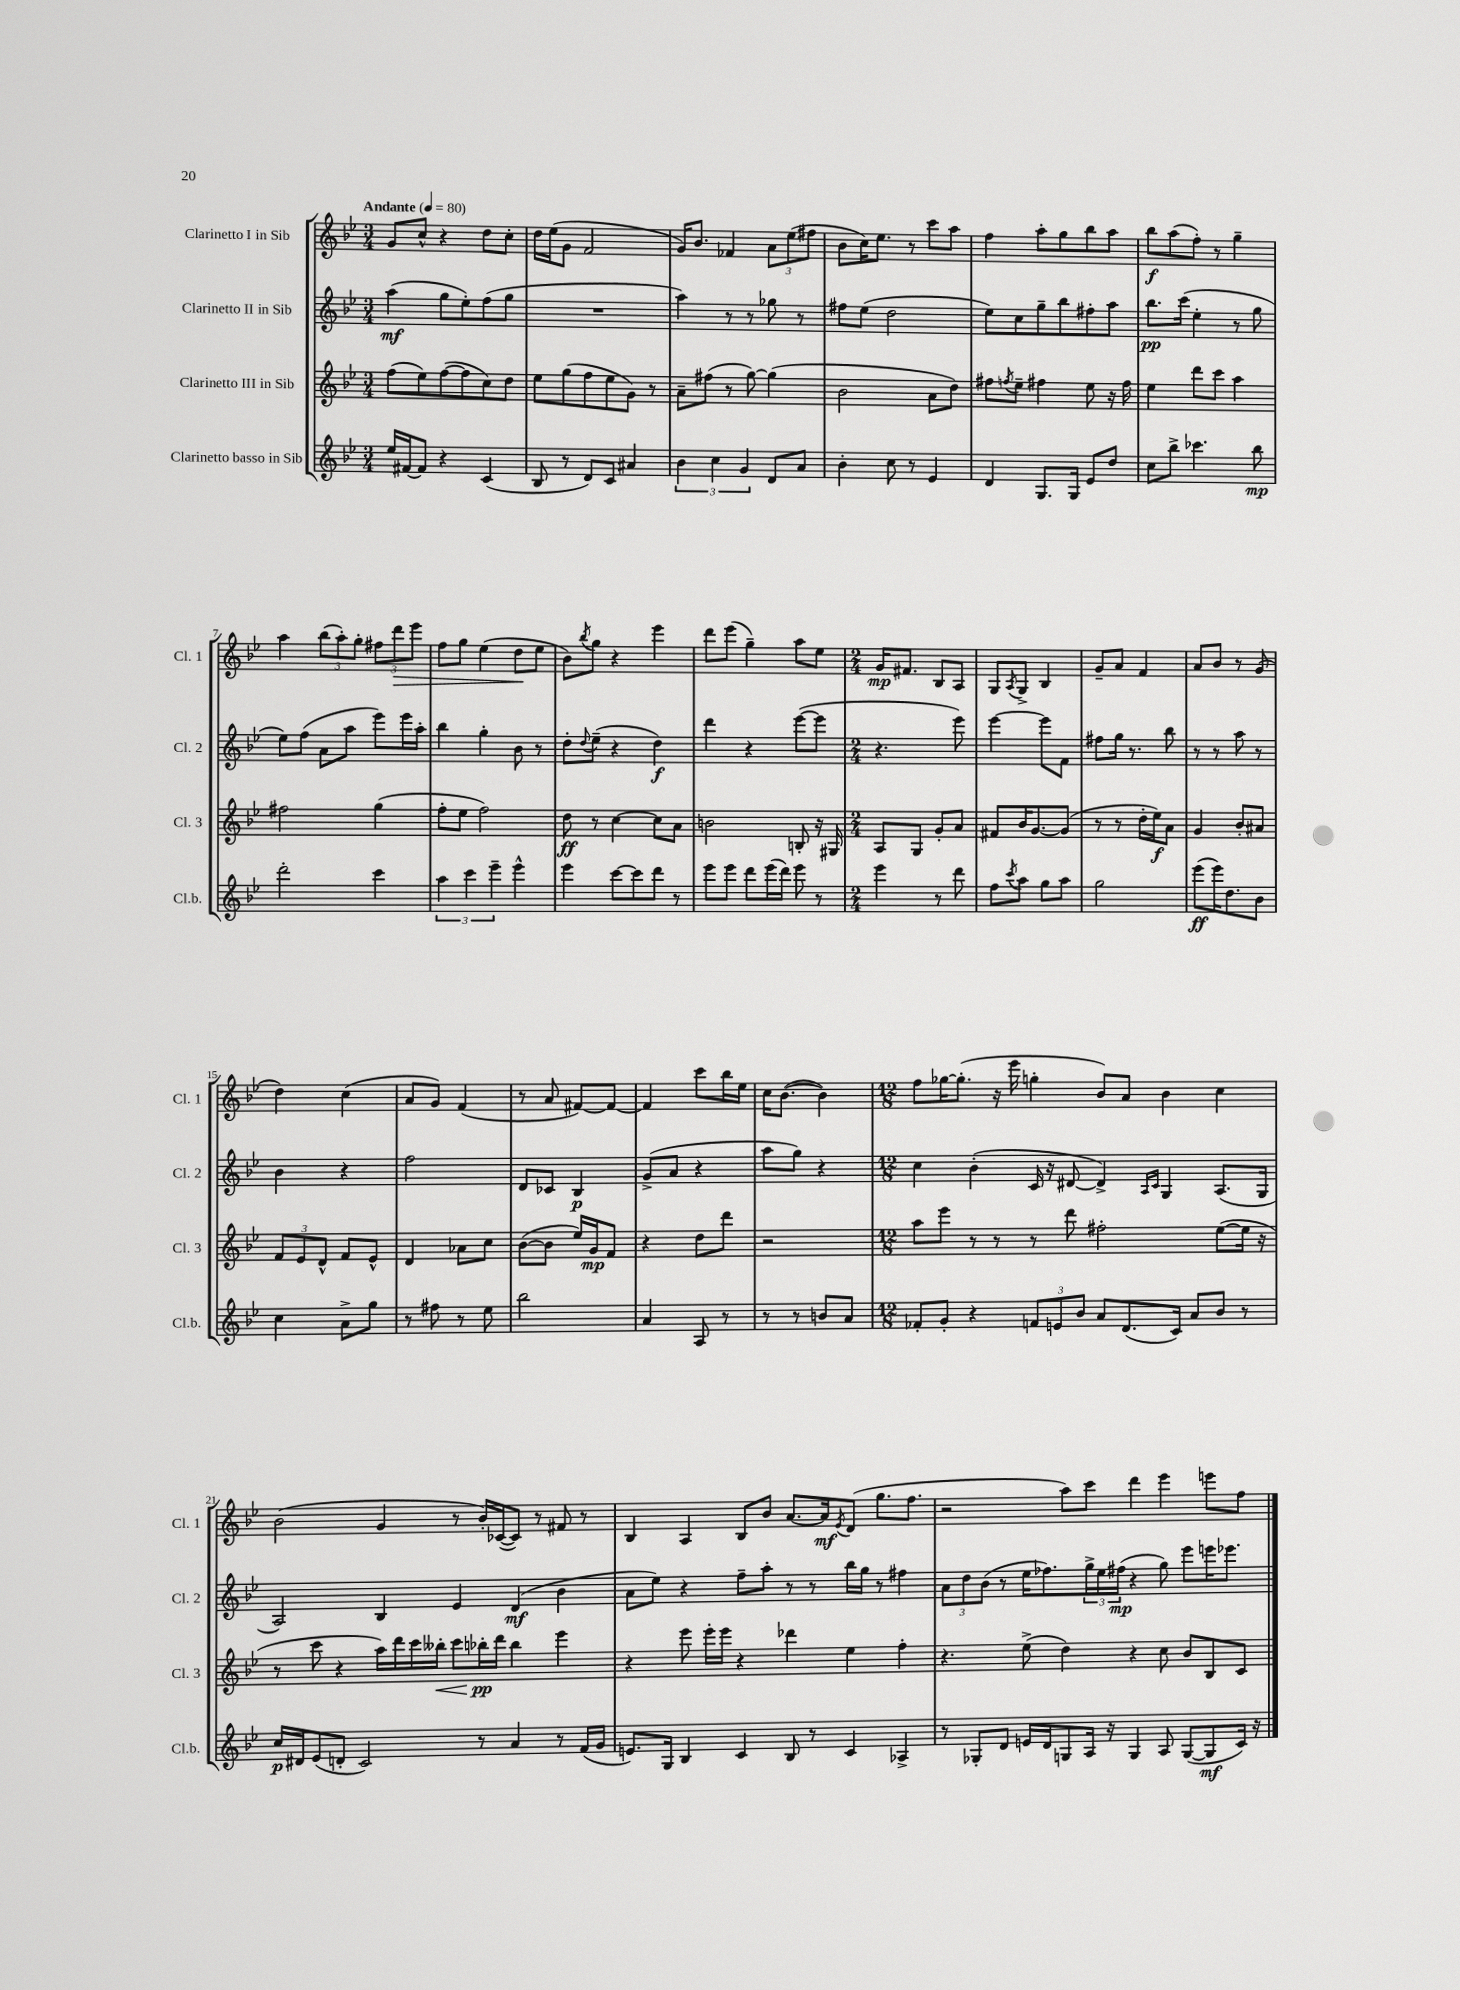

**kern	**dynam	**kern	**dynam	**kern	**dynam	**kern	**dynam
*part4	*part4	*part3	*part3	*part2	*part2	*part1	*part1
*staff4	*staff4	*staff3	*staff3	*staff2	*staff2	*staff1	*staff1
*I"Clarinetto basso in Sib	*	*I"Clarinetto III in Sib	*	*I"Clarinetto II in Sib	*	*I"Clarinetto I in Sib	*
*I'Cl.b.	*	*I'Cl. 3	*	*I'Cl. 2	*	*I'Cl. 1	*
*clefG2	*	*clefG2	*	*clefG2	*	*clefG2	*
*k[b-e-]	*	*k[b-e-]	*	*k[b-e-]	*	*k[b-e-]	*
*M3/4	*	*M3/4	*	*M3/4	*	*M3/4	*
*MM80	*	*MM80	*	*MM80	*	*MM80	*
=1	=1	=1	=1	=1	=1	=1	=1
!	!	!	!	!	!	!LO:TX:a:B:t=Andante	!
16ee-/LL	.	(8ff\L	.	(4aa\	mf	8g/L	.
[16f#X/J	.	.	.	.	.	.	.
8f#/J]	.	8ee-\)	.	.	.	8cc^^/J	.
4r	.	([8ff\	.	8gg\L	.	4r	.
.	.	8ff\]	.	8ee-'\)	.	.	.
(4c/	.	8cc\)	.	(8ff\	.	8dd\L	.
.	.	8dd\J	.	8gg\J	.	8cc'\J	.
=2	=2	=2	=2	=2	=2	=2	=2
8B-/	.	8ee-\L	.	2.r	.	16dd\LL	.
.	.	.	.	.	.	(16ee-\J	.
8r	.	(8gg\	.	.	.	8g\J	.
8d/L)	.	8ff\	.	.	.	2f/	.
8c/J	.	8ee-\	.	.	.	.	.
4a#X/	.	8g\J)	.	.	.	.	.
.	.	8r	.	.	.	.	.
=3	=3	=3	=3	=3	=3	=3	=3
6b-\	.	8a~\L	.	4aa\)	.	16g/KL)	.
.	.	.	.	.	.	8.b-/J	.
.	.	(8ff#X\J	.	.	.	.	.
6cc\	.	.	.	.	.	.	.
.	.	8r	.	8r	.	4f-X/	.
6g/	.	.	.	.	.	.	.
.	.	[8gg\)	.	8r	.	.	.
8d/L	.	(4gg\]	.	8gg-X\	.	12a\L	.
.	.	.	.	.	.	(12ee-\	.
8a/J	.	.	.	8r	.	.	.
.	.	.	.	.	.	12ff#X\J	.
=4	=4	=4	=4	=4	=4	=4	=4
4b-'\	.	2b-\	.	8ff#X\L	.	8b-\L	.
.	.	.	.	(8ee-\J	.	16cc\K)	.
.	.	.	.	.	.	8.ee-\J	.
8cc\	.	.	.	2dd\	.	.	.
8r	.	.	.	.	.	8r	.
4e-/	.	8a\L	.	.	.	8ccc\L	.
.	.	8dd\J)	.	.	.	8aa\J	.
=5	=5	=5	=5	=5	=5	=5	=5
4d/	.	8ff#X\L	.	8ee-\L)	.	4ff\	.
.	.	8qffn/	.	.	.	.	.
.	.	8ee-~\J	.	8cc\	.	.	.
8.G/L	.	4ff#X\	.	8gg~\	.	8aa'\L	.
.	.	.	.	8bb-\	.	8gg\	.
16G/Jk	.	.	.	.	.	.	.
8e-/L	.	8ee-\	.	8ff#X'\	.	8bb-\	.
8dd/J	.	16r	.	8aa\J	.	8aa\J	.
.	.	16ff#\	.	.	.	.	.
=6	=6	=6	=6	=6	=6	=6	=6
8cc\L	.	4ee-\	.	8.bb-\L	pp	8bb-\L	f
8bb-^\J	.	.	.	.	.	(8aa\	.
.	.	.	.	(16ccc\Jk	.	.	.
4.ccc-X\	.	8ddd\L	.	4ee-'\	.	8ff'\J)	.
.	.	8ccc\J	.	.	.	8r	.
.	.	4aa\	.	8r	.	4gg~\	.
8bb-\	mp	.	.	8gg\	.	.	.
!!LO:LB:g=z
=7	=7	=7	=7	=7	=7	=7	=7
2ddd'\	.	2ff#X\	.	8ee-\L)	.	4aa\	.
.	.	.	.	(8ff\J	.	.	.
.	.	.	.	8a\L	.	(12bb-\L	.
.	.	.	.	.	.	12aa'\)	.
.	.	.	.	8aa\J	.	.	.
.	.	.	.	.	.	12gg'\J	.
4ccc\	.	(4gg\	.	8eee-\L)	.	12ff#X\L	.
!	!	!	!	!	!	!	!LO:HP:b
.	.	.	.	.	.	12ddd\	>
.	.	.	.	16eee-\L	.	.	.
.	.	.	.	.	.	12eee-\J	.
.	.	.	.	16aa'\JJ	.	.	.
=8	=8	=8	=8	=8	=8	=8	=8
6aa\	.	8ff'\L	.	4bb-\	.	8ff\L	.
.	.	8ee-\J	.	.	.	8gg\J	.
6ccc\	.	.	.	.	.	.	.
.	.	2ff\)	.	4gg'\	.	(4ee-\	.
6eee-~\	.	.	.	.	.	.	.
4eee-^^\	.	.	.	8b-\	.	8dd\L	.
.	.	.	.	8r	.	8ee-\J	]
=9	=9	=9	=9	=9	=9	=9	=9
4eee-\	.	8dd\	ff	8dd'\L	.	8b-\L)	.
.	.	.	.	8qqdd/	.	8qbb-/	.
.	.	8r	.	(8ee-~\J	.	8gg\J	.
[8ccc\L	.	[4cc\	.	4r	.	4r	.
8ccc\]	.	.	.	.	.	.	.
8ddd\J	.	8cc\L]	.	4dd\)	f	4eee-\	.
8r	.	8a\J	.	.	.	.	.
=10	=10	=10	=10	=10	=10	=10	=10
8eee-\L	.	2bn\	.	4ddd\	.	8ddd\L	.
8eee-\J	.	.	.	.	.	(8eee-\J	.
8ddd\L	.	.	.	4r	.	4gg~\)	.
(16eee-\L	.	.	.	.	.	.	.
16ddd\JJ)	.	.	.	.	.	.	.
8eee-\	.	8Bn'/	.	([8eee-\L	.	8aa\L	.
8r	.	16r	.	8eee-\J]	.	8ee-\J	.
.	.	16G#X/	.	.	.	.	.
=11	=11	=11	=11	=11	=11	=11	=11
*M2/4	*	*M2/4	*	*M2/4	*	*M2/4	*
4eee-\	.	8A/L	.	4.r	.	16g/KL	mp
.	.	.	.	.	.	8.f#X/J	.
.	.	8G/J	.	.	.	.	.
8r	.	8g'/L	.	.	.	8B-/L	.
8ddd\	.	8a/J	.	8eee-\)	.	8A/J	.
=12	=12	=12	=12	=12	=12	=12	=12
8ff\L	.	8f#X/L	.	[4eee-\	.	8G/L	.
8qccc/	.	.	.	.	.	8qA/	.
8aa\J	.	16b-/K	.	.	.	8G^/J	.
.	.	[8.g/	.	.	.	.	.
8gg\L	.	.	.	8eee-\L]	.	4B-/	.
8aa\J	.	(8g/J]	.	8f\J	.	.	.
=13	=13	=13	=13	=13	=13	=13	=13
2gg\	.	8r	.	8ff#X\L	.	8g~/L	.
.	.	8r	.	16gg\Jk	.	8a/J	.
.	.	.	.	8.r	.	.	.
.	.	16dd'\LL	.	.	.	4f/	.
.	.	16ee-\J)	f	.	.	.	.
.	.	8a\J	.	8bb-\	.	.	.
=14	=14	=14	=14	=14	=14	=14	=14
(8eee-\L	ff	4g/	.	8r	.	8a/L	.
16eee-\K)	.	.	.	8r	.	8b-/J	.
8.dd\	.	.	.	.	.	.	.
.	.	8b-'/L	.	8aa\	.	8r	.
8b-\J	.	8a#X/J	.	8r	.	(8g/	.
!!LO:LB:g=z
=15	=15	=15	=15	=15	=15	=15	=15
4cc\	.	12f/L	.	4b-\	.	4dd\)	.
.	.	12e-/	.	.	.	.	.
.	.	12d^^/J	.	.	.	.	.
8a^\L	.	8f/L	.	4r	.	(4cc\	.
8gg\J	.	8e-^^/J	.	.	.	.	.
=16	=16	=16	=16	=16	=16	=16	=16
8r	.	4d/	.	2ff\	.	8a/L	.
8ff#X\	.	.	.	.	.	8g/J)	.
8r	.	8a-X\L	.	.	.	(4f/	.
8ee-\	.	8cc\J	.	.	.	.	.
=17	=17	=17	=17	=17	=17	=17	=17
2bb-\	.	([8b-\L	.	8d/L	.	8r	.
.	.	8b-\J]	.	8c-X/J	.	8a/	.
.	.	16ee-/LL)	.	4B-/	p	[8f#X/L)	.
.	.	16g/J	mp	.	.	.	.
.	.	8f/J	.	.	.	8f#/J_	.
=18	=18	=18	=18	=18	=18	=18	=18
4a/	.	4r	.	(8g^/L	.	4f#/]	.
.	.	.	.	8a/J	.	.	.
8A/	.	8dd\L	.	4r	.	8ccc\L	.
8r	.	8ddd\J	.	.	.	16bb-\L	.
.	.	.	.	.	.	16ee-\JJ	.
=19	=19	=19	=19	=19	=19	=19	=19
8r	.	2r	.	8aa\L	.	16cc\KL	.
.	.	.	.	.	.	([8.b-\J	.
8r	.	.	.	8gg\J)	.	.	.
8bn/L	.	.	.	4r	.	4b-\])	.
8a/J	.	.	.	.	.	.	.
=20	=20	=20	=20	=20	=20	=20	=20
*M12/8	*	*M12/8	*	*M12/8	*	*M12/8	*
8f-X'/L	.	8aa\L	.	4cc\	.	8ff\L	.
8g'/J	.	8eee-\J	.	.	.	[16gg-X\K	.
.	.	.	.	.	.	(8.gg-'\J]	.
4r	.	8r	.	(4b-'\	.	.	.
.	.	8r	.	.	.	16r	.
.	.	.	.	.	.	16eee-\	.
12fn/L	.	8r	.	16c/	.	4ggn'\	.
.	.	.	.	16r	.	.	.
12en/	.	.	.	.	.	.	.
.	.	8ddd\	.	[8d#X/	.	.	.
12b-/J	.	.	.	.	.	.	.
8a/L	.	2ff#X'\	.	4d#^/])	.	8b-/L)	.
(8.d/	.	.	.	.	.	8a/J	.
.	.	.	.	16qqA/LL	.	.	.
.	.	.	.	16qqc/JJ	.	.	.
.	.	.	.	4G/	.	4b-\	.
16c/Jk)	.	.	.	.	.	.	.
8a/L	.	.	.	.	.	.	.
8b-/J	.	([8ee-\L	.	(8.A/L	.	4cc\	.
8r	.	16ee-\Jk]	.	.	.	.	.
.	.	16r	.	16G/Jk	.	.	.
!!LO:LB:g=z
=21	=21	=21	=21	=21	=21	=21	=21
16cc/LL	p	8r	.	2A/)	.	(2b-\	.
16d#X/J	.	.	.	.	.	.	.
(8e-/	.	8ccc\	.	.	.	.	.
8dn'/J	.	4r	.	.	.	.	.
2c/)	.	.	.	.	.	.	.
.	.	16aa\LL)	.	4B-/	.	4g/	.
.	.	16ddd\	.	.	.	.	.
.	.	16ccc\	.	.	.	.	.
!	!	!	!LO:HP:b	!	!	!	!
.	.	16bb--X'\JJ	<	.	.	.	.
.	.	8ccc\L	.	4e-/	.	8r	.
8r	.	16bb-X'\L	pp	.	.	16b-'/LL)	.
.	.	16ddd\JJ	[	.	.	([16c-X/J	.
4a/	.	4bb-\	.	(4d/	mf	8c-/J])	.
.	.	.	.	.	.	8r	.
8r	.	4eee-\	.	4b-\	.	8f#X/	.
(16f/LL	.	.	.	.	.	8r	.
16g/JJ	.	.	.	.	.	.	.
=22	=22	=22	=22	=22	=22	=22	=22
8.en/L)	.	4r	.	8a\L	.	4B-/	.
.	.	.	.	8ee-\J)	.	.	.
16G/Jk	.	.	.	.	.	.	.
4B-/	.	8eee-\	.	4r	.	4A/	.
.	.	16eee-'\LL	.	.	.	.	.
.	.	16eee-\JJ	.	.	.	.	.
4c/	.	4r	.	8ff~\L	.	8B-/L	.
.	.	.	.	8aa'\J	.	8b-/J	.
8B-/	.	4ddd-X\	.	8r	.	[8.a/L	.
8r	.	.	.	8r	.	.	.
.	.	.	.	.	.	16a/k]	mf
.	.	.	.	.	.	8qe-/	.
4c/	.	4ee-\	.	16bb-\LL	.	(8d/J	.
.	.	.	.	16gg\JJ	.	.	.
.	.	.	.	8r	.	8.gg\L	.
4A-X^/	.	4ff'\	.	4ff#X\	.	.	.
.	.	.	.	.	.	8.ff\J	.
=23	=23	=23	=23	=23	=23	=23	=23
8r	.	4.r	.	12a\L	.	2r	.
.	.	.	.	12dd\	.	.	.
8G-X'/L	.	.	.	.	.	.	.
.	.	.	.	(12b-\J	.	.	.
8d/J	.	.	.	8r	.	.	.
16en/LL	.	(8ee-^\	.	16ee-\KL	.	.	.
16d/J	.	.	.	8.ff-X\)	.	.	.
8Gn/	.	4dd\)	.	.	.	8aa\L)	.
16A/Jk	.	.	.	24gg^\L	.	8ccc\J	.
.	.	.	.	24ee-\	.	.	.
16r	.	.	.	.	.	.	.
.	.	.	.	(24ff#X\JJ	mp	.	.
4G/	.	4r	.	4r	.	4ddd\	.
8A/	.	8cc\	.	8gg\)	.	4eee-\	.
([8G/L	.	8b-/L	.	8eee-\L	.	.	.
8G/]	mf	8B-/	.	16eeen\K	.	8eeen\L	.
.	.	.	.	8.eee-X\J	.	.	.
16c/Jk)	.	8c/J	.	.	.	8ff\J	.
16r	.	.	.	.	.	.	.
==	==	==	==	==	==	==	==
*-	*-	*-	*-	*-	*-	*-	*-
